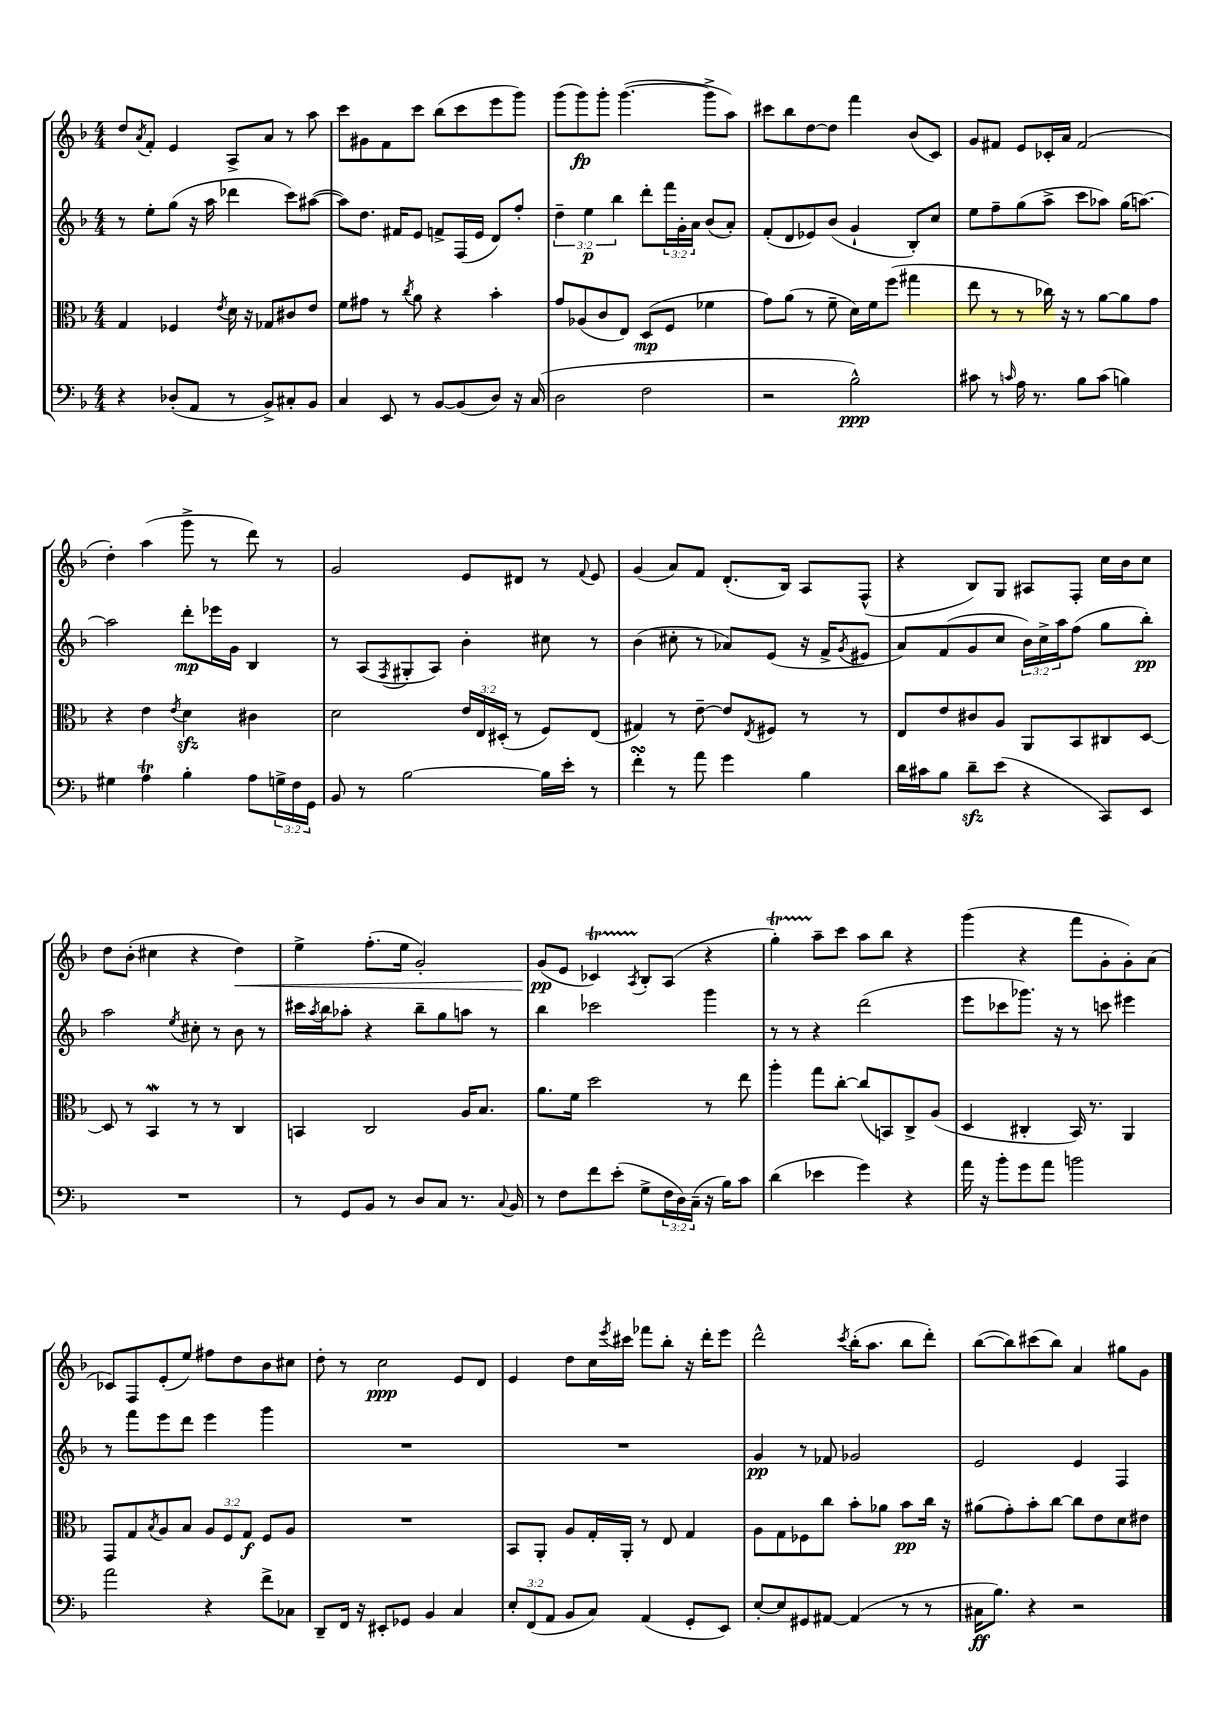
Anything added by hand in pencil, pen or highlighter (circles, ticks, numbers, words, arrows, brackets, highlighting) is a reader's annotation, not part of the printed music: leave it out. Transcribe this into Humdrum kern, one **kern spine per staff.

**kern	**kern	**kern	**kern
*staff4	*staff3	*staff2	*staff1
*clefF4	*clefC3	*clefG2	*clefG2
*k[b-]	*k[b-]	*k[b-]	*k[b-]
*M4/4	*M4/4	*M4/4	*M4/4
4r	4G/	8r	8dd/L
.	.	.	8qa/
.	.	8ee'\L	8f'/J
(8D-'/L	4F-/	(8gg\J	4e/
8AA/J	.	16r	.
.	.	16aa\	.
.	8qe/	.	.
8r	16d\	4ddd-\	8A^/L
.	16r	.	.
8BB-^/L)	8G-/L	.	8a/J
8C#'/	8c#/	8ccc\L)	8r
8BB-/J	8e/J	([8aa#\J	8aa\
=	=	=	=
4C/	8f\L	8aa#\]L)	8ccc\L
.	8g#\J	8.dd\J	8g#\
8EE/	8r	.	8f\
.	.	16f#/LK	.
.	8qcc/	.	.
8r	8a\	8e/J	8ccc\J
[8BB-/L	4r	8f^/L	(8bb-\L
(8BB-/]	.	(16F/L	8ccc\
.	.	16e/JJ	.
8D/J)	4b-'\	8d/L)	8eee\
16r	.	8ff'/J	8ggg\J)
(16C/	.	.	.
=	=	=	=
2D\	8g/L	6dd~\	(8ggg\L
.	(8A-/	.	8ggg\)
.	.	6ee\	.
.	8c/	.	8ggg'\J
.	.	6bb-\	.
.	8E/J)	.	([4.ggg\
2F\	(8D/L	8ddd'\L	.
.	8F/J	24fff\L	.
.	.	24g'\	.
.	.	24a\JJ	.
.	4f-\	(8b-/L	8ggg^\]L
.	.	8a'/J)	8aa\J)
=	=	=	=
2r	8g\L)	(8f'/L	8ccc#\L
.	(8a\J	8d/	8bb-\
.	8r	8e-/)	[8dd\
.	8f~\	(8b-/J	8dd\]J
2B-^^\)	16d\LL)	4g`/	4fff\
.	16f\J	.	.
.	(8ff\J	.	.
.	4gg#\	8B-'/L)	(8b-/L
.	.	8cc/J	8c/J)
=	=	=	=
8c#\	8ee\	8ee\L	8g/L
8r	8r	8ff~\	8f#/J
16qqc/	.	.	.
16A\	8r	(8gg\	8e/L
8.r	.	.	.
.	16cc-\)	8aa^\J	16c-'/L
.	16r	.	16a/JJ
8B-\L	8r	8ccc\L	(2f#/
(8c\J	[8a\L	8aa-\J)	.
4B\)	8a\]	(16gg\LK	.
.	.	[8.aa\J)	.
.	8g\J	.	.
=	=	=	=
4G#\	4r	2aa\]	4dd'\)
4A\	4e\	.	(4aa\
.	8qe/	.	.
4B-'\	4d\	8ddd'\L	8ggg^\
.	.	16eee-\L	8r
.	.	16g\JJ	.
8A\L	4c#\	4B-/	8ddd\)
24G^\L	.	.	8r
24F\	.	.	.
24GG\JJ	.	.	.
=	=	=	=
8BB-/	2d\	8r	2g/
8r	.	(8A/L	.
.	.	8qF/	.
[2B-\	.	8G#'/	.
.	.	8A/J)	.
.	24e/LL	4b-'\	8e/L
.	24E/	.	.
.	(24D#'/JJ	.	.
.	8r	.	8d#/J
16B-\]LL	8F/L)	8cc#\	8r
16e'\JJ	.	.	.
.	.	.	8qqf/
8r	(8E/J	8r	8e/
=	=	=	=
4f'\	4G#/)	(4b-\	(4g/
8r	8r	8cc#'\	8a/L)
8a\	[8e~\	8r	8f/J
4g\	8e/]L	8a-/L)	(8.d'/L
.	8qE/	.	.
.	8F#/J	(8e/J	.
.	.	.	16B-/Jk)
4B-\	8r	16r	8A/L
.	.	16f^/LK	.
.	.	8qg/	.
.	8r	8e#/J	(8F^^/J
=	=	=	=
16d\LL	8E/L	8a/L)	4r
16c#\J	.	.	.
8B-\J	8e/	(8f/	.
8d~\L	8c#/	8g/	8B-/L)
(8e\J	8A/J	8cc/J	8G/J
4r	8AA/L	24b-\LL)	8A#/L
.	.	24cc^\	.
.	.	24aa\J	.
.	8BB-/	(8ff\J	8F'/J
8CC/L)	8C#/	8gg\L	16cc\LL
.	.	.	16b-\J
8EE/J	[8D/J	8bb-'\J)	8cc\J
=	=	=	=
1r	8D/]	2aa\	8dd\L
.	8r	.	(8b-'\J
.	4BB-/	.	4cc#\
.	.	8qee/	.
.	8r	8cc#'\	4r
.	8r	8r	.
.	4C/	8b-\	4dd\)
.	.	8r	.
=	=	=	=
8r	4BB/	16ccc#\LL	4ee^\
.	.	8qaa/	.
.	.	16bb-\J	.
8GG/L	.	8aa-'\J	.
8BB-/J	2C/	4r	(8.ff'\L
8r	.	.	.
.	.	.	16ee\Jk
8D/L	.	8bb-~\L	2g'/)
8C/J	.	8gg\	.
8.r	16A/LK	8aa\J	.
.	8.B-/J	.	.
.	.	8r	.
8qqC/	.	.	.
16BB-/	.	.	.
=	=	=	=
8r	8.a\L	4bb-\	(8g/L
8F\L	.	.	8e/J
.	16f\Jk	.	.
8f\	2dd\	2ccc-\	4c-/)
(8e'\J	.	.	.
.	.	.	8qA/
8G^\L	.	.	8B-'/L
24F\L	.	.	(8A/J
24D\)	.	.	.
(24C~\JJ	.	.	.
16r	8r	4ggg\	4r
16B-\LK)	.	.	.
8c\J	8ee\	.	.
=	=	=	=
(4d\	4aa'\	8r	4gg'\)
.	.	8r	.
4e-\	8gg\L	4r	8aa~\L
.	[8cc'\J	.	8ccc\J
4g\)	(8cc/]L	(2ddd\	8aa\L
.	8BB/)	.	8bb-\J
4r	8C^/	.	4r
.	(8A/J	.	.
=	=	=	=
16a\	4D/	8eee\L	(4ggg\
16r	.	.	.
8b-'\L	.	8ccc-\	.
8g\	4C#'/	8.ggg-\J)	4r
8a\J	.	.	.
.	.	16r	.
2b\	16BB-/)	8r	8fff\L
.	8.r	.	.
.	.	8ccc\	8g'\
.	4AA/	4eee#\	8g'\)
.	.	.	(8a\J
=	=	=	=
2a\	8GG/L	8r	8c-/L)
.	8G/	8fff\L	8F/
.	8qB-/	.	.
.	8A/	8eee\	(8e'/
.	8B-/J	8ddd\J	8ee/J)
4r	12A/L	4eee\	8ff#\L
.	12F/	.	.
.	.	.	8dd\
.	12G/J	.	.
8f^\L	8F/L	4ggg\	8b-\
8C-\J	8A/J	.	8cc#\J
=	=	=	=
8DD~/L	1r	1r	8dd'\
16FF/Jk	.	.	8r
16r	.	.	.
8EE#'/L	.	.	2cc\
8GG-/J	.	.	.
4BB-/	.	.	.
4C/	.	.	8e/L
.	.	.	8d/J
=	=	=	=
12E'/L	8BB-/L	1r	4e/
(12FF/	.	.	.
.	8AA'/J	.	.
12AA/J	.	.	.
8BB-/L	8A/L	.	8dd\L
8C/J)	16G'/L	.	16cc\L
.	.	.	8qeee/
.	16AA'/JJ	.	16ccc#\JJ
(4AA/	8r	.	8fff-\L
.	8E/	.	8bb-'\J
8GG'/L	4G/	.	16r
.	.	.	16ddd'\LK
8EE/J)	.	.	8eee\J
=	=	=	=
[8E'/L	8A\L	4g/	2ddd^^\
8E/]	8G\	.	.
8GG#/	8F-\	8r	.
[8AA#/J	8cc\J	8f-/	.
.	.	.	8qccc/
(4AA#/]	8b-'\L	2g-/	(16bb-'\LK
.	.	.	8.aa\J
.	8a-\J	.	.
8r	8b-\L	.	8bb-\L
8r	16cc\Jk	.	8ddd'\J)
.	16r	.	.
=	=	=	=
16C#\LK	(8a#\L	2e/	([8bb-\L
8.B-\J)	.	.	.
.	8g'\)	.	8bb-\])
4r	8b-'\	.	(8ccc#\
.	[8cc\J	.	8bb-\J)
2r	8cc\]L	4e/	4a/
.	8e\	.	.
.	8d\	4F/	8gg#\L
.	8e#\J	.	8g\J
==	==	==	==
*-	*-	*-	*-
